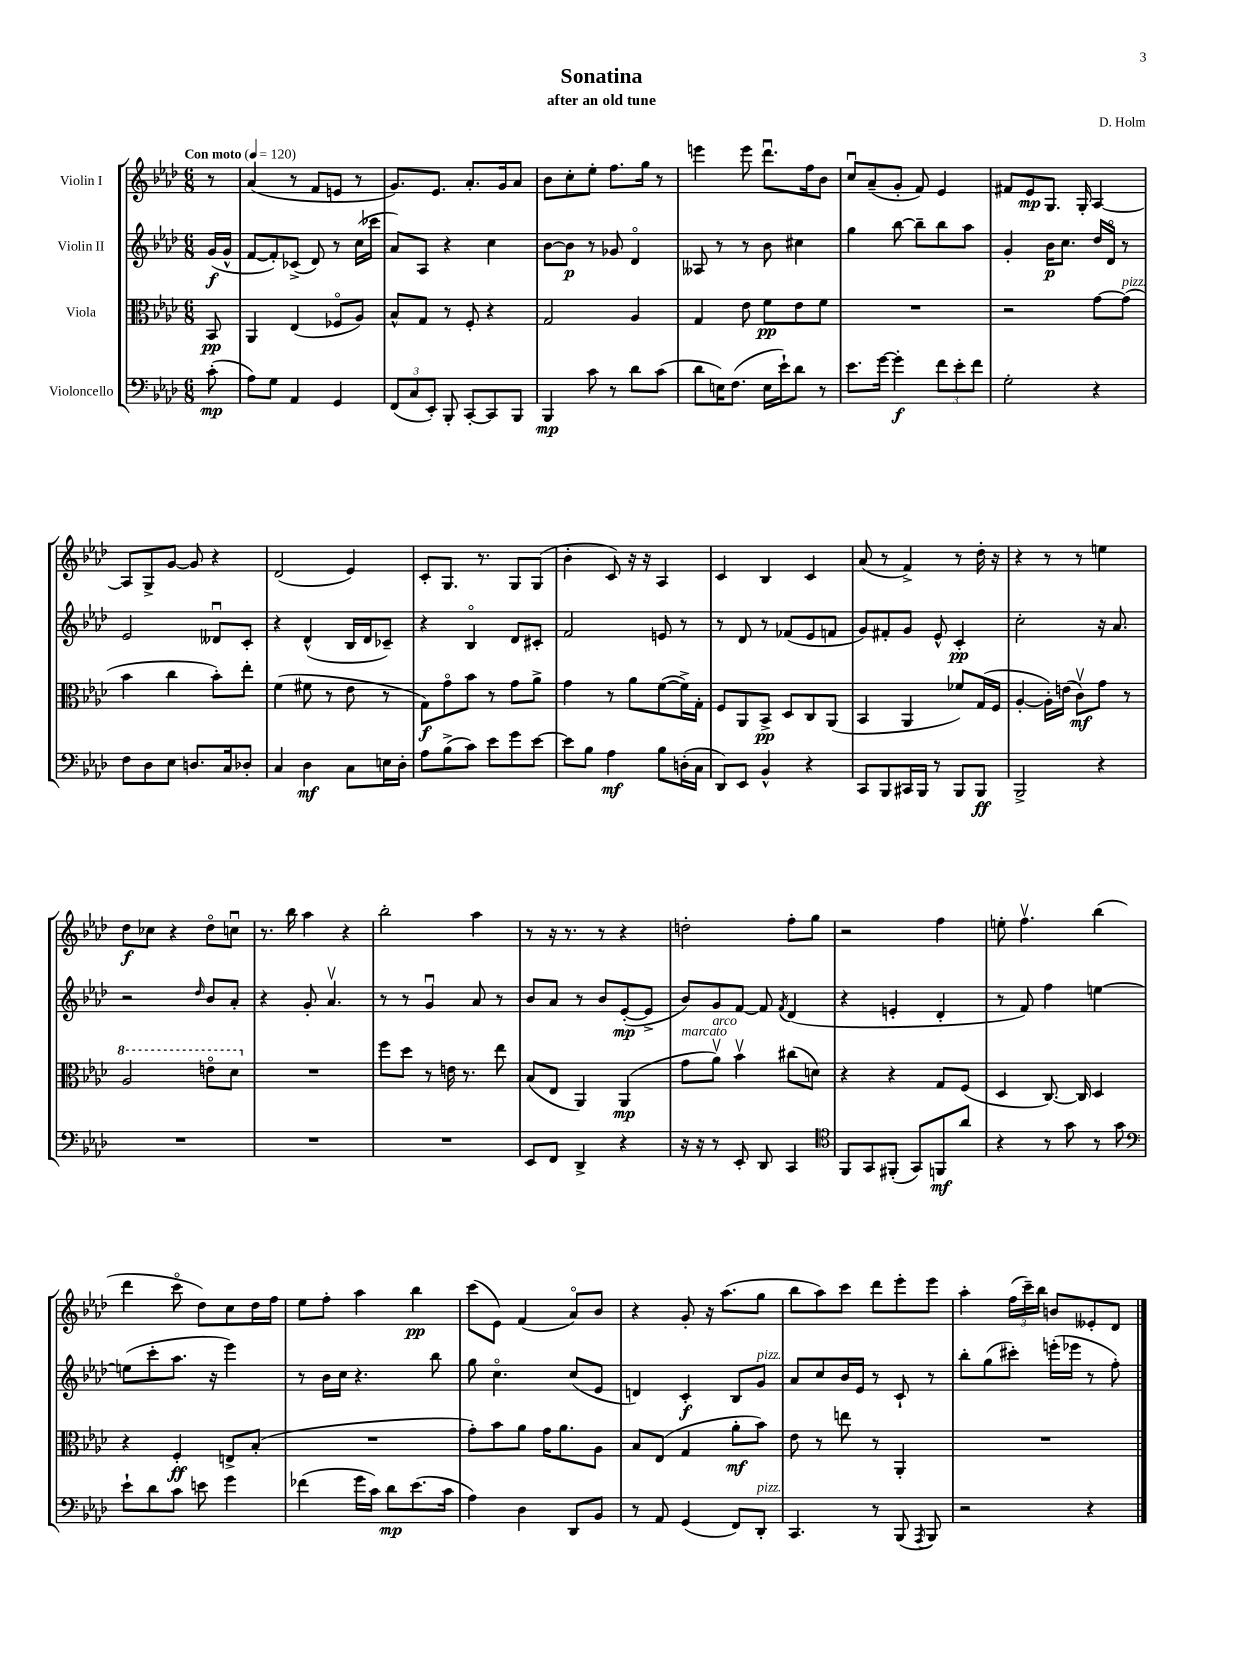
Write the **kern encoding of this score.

**kern	**dynam	**kern	**dynam	**kern	**dynam	**kern	**dynam
*part4	*part4	*part3	*part3	*part2	*part2	*part1	*part1
*staff4	*staff4	*staff3	*staff3	*staff2	*staff2	*staff1	*staff1
*I"Violoncello	*	*I"Viola	*	*I"Violin II	*	*I"Violin I	*
*clefF4	*	*clefC3	*	*clefG2	*	*clefG2	*
*k[b-e-a-d-]	*	*k[b-e-a-d-]	*	*k[b-e-a-d-]	*	*k[b-e-a-d-]	*
*M6/8	*	*M6/8	*	*M6/8	*	*M6/8	*
*MM120	*	*MM120	*	*MM120	*	*MM120	*
=	=	=	=	=	=	=	=
!	!	!	!	!	!	!LO:TX:a:B:t=Con moto	!
(8c'\	mp	8BB-/	pp	(16g/LL	f	8r	.
.	.	.	.	16g^^/JJ	.	.	.
=1	=1	=1	=1	=1	=1	=1	=1
8A-\L)	.	4AA-/	.	[8f/L	.	(4a-/	.
8G\J	.	.	.	8f'/])	.	.	.
4AA-/	.	(4E-/	.	(8c-X^/J	.	8r	.
.	.	.	.	8d-/)	.	8f/L	.
4GG/	.	8F-X/L	.	8r	.	8en/J	.
.	.	8A-/J)	.	(16cc\LL	.	8r	.
.	.	.	.	16ccc-X\JJ	.	.	.
=2	=2	=2	=2	=2	=2	=2	=2
(12FF/L	.	8B-^^/L	.	8a-/L)	.	8.g/L)	.
12C/	.	.	.	.	.	.	.
.	.	8G/J	.	8A-/J	.	.	.
12EE-'/J)	.	.	.	.	.	.	.
.	.	.	.	.	.	8.e-/J	.
8BBB-'/	.	8r	.	4r	.	.	.
[8CC'/L	.	8F'/	.	.	.	8.a-'/L	.
8CC/]	.	4r	.	4cc\	.	.	.
.	.	.	.	.	.	16g/k	.
8BBB-/J	.	.	.	.	.	8a-/J	.
=3	=3	=3	=3	=3	=3	=3	=3
4BBB-/	mp	2G/	.	[8b-\L	.	8b-\L	.
.	.	.	.	8b-\J]	p	8cc'\	.
8c\	.	.	.	8r	.	8ee-'\J	.
8r	.	.	.	8g-X/	.	8.ff\L	.
8d-\L	.	4A-/	.	4d-/	.	.	.
.	.	.	.	.	.	16gg\Jk	.
(8c\J	.	.	.	.	.	8r	.
=4	=4	=4	=4	=4	=4	=4	=4
8d-\L	.	4G/	.	8A--X/	.	4eeen\	.
16En\K)	.	.	.	8r	.	.	.
(8.F\J	.	.	.	.	.	.	.
.	.	8e-\	.	8r	.	8eee\	.
16E\LL	.	8f\L	pp	8b-\	.	8.ddd-u\L	.
16e-`\J)	.	.	.	.	.	.	.
8d-\J	.	8e-\	.	4cc#X\	.	.	.
.	.	.	.	.	.	16ff\k	.
8r	.	8f\J	.	.	.	8b-\J	.
=5	=5	=5	=5	=5	=5	=5	=5
8.e-\L	.	2.r	.	4gg\	.	8ccu/L	.
.	.	.	.	.	.	(8a-~/	.
[16g\Jk	.	.	.	.	.	.	.
4g'\]	f	.	.	[8bb-\	.	8g'/J	.
.	.	.	.	8bb-~\L]	.	8f/)	.
12f\L	.	.	.	8bb-\	.	4e-/	.
12e-'\	.	.	.	.	.	.	.
.	.	.	.	8aa-\J	.	.	.
12f\J	.	.	.	.	.	.	.
=6	=6	=6	=6	=6	=6	=6	=6
2G'\	.	2r	.	4g'/	.	8f#X/L	.
.	.	.	.	.	.	8e-/	mp
.	.	.	.	16b-\KL	p	8.G/J	.
.	.	.	.	8.cc\J	.	.	.
.	.	.	.	.	.	16G'/	.
4r	.	[8g\L	.	16dd-/LL	.	[4A-/	.
.	.	.	.	16d-/JJ	.	.	.
!	!	!LO:TX:a:i:t=pizz.	!	!	!	!	!
.	.	(8g\J]	.	8r	.	.	.
!!LO:LB:g=z
=7	=7	=7	=7	=7	=7	=7	=7
8F\L	.	4b-\	.	2e-/	.	8A-/L]	.
8D-\	.	.	.	.	.	8G^/	.
8E-\J	.	4cc\	.	.	.	[8g/J	.
8.Dn/L	.	.	.	.	.	8g/]	.
.	.	8b-'\L)	.	8d--Xu/L	.	4r	.
16C/k	.	.	.	.	.	.	.
8D-X'/J	.	8ee-'\J	.	8c'/J	.	.	.
=8	=8	=8	=8	=8	=8	=8	=8
4C/	.	(4f\	.	4r	.	(2d-/	.
4D-\	mf	8f#X\	.	(4d-^^/	.	.	.
.	.	8r	.	.	.	.	.
8C\L	.	8e-\	.	16B-/LL	.	4e-/)	.
.	.	.	.	16d-/J	.	.	.
16En\L	.	8r	.	8c-X~/J)	.	.	.
16D-'\JJ	.	.	.	.	.	.	.
=9	=9	=9	=9	=9	=9	=9	=9
8A-\L	.	8G\L)	f	4r	.	8c'/L	.
(8B-^\	.	8g\	.	.	.	8.G/J	.
8c\J)	.	8b-\J	.	4B-/	.	.	.
.	.	.	.	.	.	8.r	.
8e-\L	.	8r	.	.	.	.	.
8g\	.	8g\L	.	8d-/L	.	8G/L	.
[8e-\J	.	8a-^\J	.	8c#X'/J	.	(8G/J	.
=10	=10	=10	=10	=10	=10	=10	=10
8e-\L]	.	4g\	.	2f/	.	4b-'\	.
8B-\J	.	.	.	.	.	.	.
4A-\	mf	8r	.	.	.	8c/)	.
.	.	8a-\L	.	.	.	16r	.
.	.	.	.	.	.	16r	.
8B-\L	.	([8f\	.	8en/	.	4A-/	.
(16Dn'\L	.	16f^\L])	.	8r	.	.	.
16C\JJ	.	16G'\JJ	.	.	.	.	.
=11	=11	=11	=11	=11	=11	=11	=11
8DD-/L)	.	8F/L	.	8r	.	4c/	.
8EE-/J	.	8AA-/	.	8d-/	.	.	.
4BB-^^/	.	8BB-^/J	pp	8r	.	4B-/	.
.	.	8D-/L	.	(8f-X/L	.	.	.
4r	.	8C/	.	8e-/	.	4c/	.
.	.	(8AA-/J	.	8fn/J	.	.	.
=12	=12	=12	=12	=12	=12	=12	=12
8CC/L	.	4BB-/	.	8g/L)	.	(8a-/	.
8BBB-/	.	.	.	8f#X'/	.	8r	.
16CC#X/L	.	4AA-/	.	8g/J	.	4f^/)	.
16BBB-/JJ	.	.	.	.	.	.	.
8r	.	.	.	8e-^^/	.	.	.
8BBB-/L	.	8f-X/L)	.	4c'/	pp	8r	.
8BBB-/J	ff	(16G/L	.	.	.	16dd-'\	.
.	.	16F/JJ	.	.	.	16r	.
=13	=13	=13	=13	=13	=13	=13	=13
2BBB-^/	.	[4A-'/	.	2cc'\	.	4r	.
.	.	16A-'\LL])	.	.	.	8r	.
.	.	(16en\JJ	.	.	.	.	.
.	.	8cv\L)	mf	.	.	8r	.
4r	.	8g\J	.	16r	.	4een\	.
.	.	.	.	8.a-/	.	.	.
.	.	8r	.	.	.	.	.
!!LO:LB:g=z
=14	=14	=14	=14	=14	=14	=14	=14
*	*	*8va	*	*	*	*	*
2.r	.	2a-/	.	2r	.	8dd-\L	f
.	.	.	.	.	.	8cc-X\J	.
.	.	.	.	.	.	4r	.
.	.	.	.	16qqdd-/	.	.	.
.	.	8een\L	.	8b-/L	.	8dd-\L	.
.	.	8dd-\J	.	8a-'/J	.	8ccnu\J	.
=15	=15	=15	=15	=15	=15	=15	=15
*	*	*X8va	*	*	*	*	*
2.r	.	2.r	.	4r	.	8.r	.
.	.	.	.	.	.	16bb-\	.
.	.	.	.	8g'/	.	4aa-\	.
.	.	.	.	4.a-v/	.	.	.
.	.	.	.	.	.	4r	.
=16	=16	=16	=16	=16	=16	=16	=16
2.r	.	8ff\L	.	8r	.	2bb-'\	.
.	.	8dd-\J	.	8r	.	.	.
.	.	8r	.	4gu/	.	.	.
.	.	16en\	.	.	.	.	.
.	.	8.r	.	.	.	.	.
.	.	.	.	8a-/	.	4aa-\	.
.	.	8ee-\	.	8r	.	.	.
=17	=17	=17	=17	=17	=17	=17	=17
8EE-/L	.	(8B-/L	.	8b-/L	.	8r	.
8FF/J	.	8E-/J	.	8a-/J	.	16r	.
.	.	.	.	.	.	8.r	.
4DD-^/	.	4AA-/)	.	8r	.	.	.
.	.	.	.	8b-/L	.	8r	.
4r	.	(4AA-/	mp	([8e-'/	mp	4r	.
.	.	.	.	8e-^/J]	.	.	.
=18	=18	=18	=18	=18	=18	=18	=18
!	!	!LO:TX:a:i:t=marcato	!	!	!	!	!
16r	.	8g\L	.	8b-/L)	.	2ddn'\	.
16r	.	.	.	.	.	.	.
!	!	!LO:TX:a:i:t=arco	!	!	!	!	!
8r	.	8a-v\J)	.	8g/	.	.	.
8EE-'/	.	4b-v\	.	[8f/J	.	.	.
8DD-/	.	.	.	8f/]	.	.	.
.	.	.	.	8qf/	.	.	.
4CC/	.	(8cc#X\L	.	(4d-/	.	8ff'\L	.
.	.	8dn\J)	.	.	.	8gg\J	.
=19	=19	=19	=19	=19	=19	=19	=19
*clefC4	*	*	*	*	*	*	*
8FF/L	.	4r	.	4r	.	2r	.
8GG/	.	.	.	.	.	.	.
(8FF#X'/J	.	4r	.	4en'/	.	.	.
8GG/L)	.	.	.	.	.	.	.
8FFn/	mf	8G/L	.	4d-'/	.	4ff\	.
8a-/J	.	(8F/J	.	.	.	.	.
=20	=20	=20	=20	=20	=20	=20	=20
4r	.	4D-/	.	8r	.	8een'\	.
.	.	.	.	8f/)	.	4.ffv\	.
8r	.	[8.C/)	.	4ff\	.	.	.
8g\	.	.	.	.	.	.	.
.	.	16C/]	.	.	.	.	.
8r	.	4D-/	.	[4een\	.	(4bb-\	.
8g\	.	.	.	.	.	.	.
!!LO:LB:g=z
=21	=21	=21	=21	=21	=21	=21	=21
*clefF4	*	*	*	*	*	*	*
8e-`\L	.	4r	.	(8een\L]	.	4ddd-\	.
8d-\	.	.	.	8ccc'\	.	.	.
8c\J	.	4F'/	ff	8.aa-\J	.	8ccc\	.
8en\	.	.	.	.	.	8dd-\L)	.
.	.	.	.	16r	.	.	.
4g\	.	8En^/L	.	4eee-\)	.	8cc\	.
.	.	(8B-'/J	.	.	.	16dd-\L	.
.	.	.	.	.	.	16ff\JJ	.
=22	=22	=22	=22	=22	=22	=22	=22
(4f-X\	.	2.r	.	8r	.	8ee-\L	.
.	.	.	.	16b-\LL	.	8ff'\J	.
.	.	.	.	16cc\JJ	.	.	.
16g\LL	.	.	.	4.r	.	4aa-\	.
16c\JJ)	.	.	.	.	.	.	.
8d-\L	mp	.	.	.	.	.	.
(8.e-\	.	.	.	.	.	4bb-\	pp
.	.	.	.	8bb-\	.	.	.
16c\Jk	.	.	.	.	.	.	.
=23	=23	=23	=23	=23	=23	=23	=23
4A-\)	.	8g'\L)	.	8gg\	.	(8ccc\L	.
.	.	8b-\	.	4.cc\	.	8e-\J)	.
4D-\	.	8a-\J	.	.	.	(4f/	.
.	.	16g\KL	.	.	.	.	.
.	.	8.a-\	.	.	.	.	.
8DD-/L	.	.	.	(8cc/L	.	8a-/L)	.
8BB-/J	.	8A-\J	.	8e-/J	.	8b-/J	.
=24	=24	=24	=24	=24	=24	=24	=24
8r	.	8B-/L	.	4dn/)	.	4r	.
8AA-/	.	(8E-/J	.	.	.	.	.
(4GG/	.	4G/	.	4c'/	f	8g'/	.
.	.	.	.	.	.	16r	.
.	.	.	.	.	.	(8.aa-\L	.
8FF/L)	.	8a-'\L	mf	8B-/L	.	.	.
!	!	!	!	!LO:TX:a:i:t=pizz.	!	!	!
!LO:TX:a:i:t=pizz.	!	!	!	!	!	!	!
8DD-'/J	.	8b-\J)	.	8g/J	.	8gg\J	.
=25	=25	=25	=25	=25	=25	=25	=25
4.CC/	.	8e-\	.	8a-/L	.	8bb-\L	.
.	.	8r	.	8cc/	.	8aa-\)	.
.	.	8een\	.	16b-/L	.	8ccc\J	.
.	.	.	.	16e-/JJ	.	.	.
8r	.	8r	.	8r	.	8ddd-\L	.
(8BBB-/	.	4AA-'/	.	8c`/	.	8eee-'\	.
8qAAA-/	.	.	.	.	.	.	.
8BBB-/)	.	.	.	8r	.	8eee-\J	.
=26	=26	=26	=26	=26	=26	=26	=26
2r	.	2.r	.	8bb-'\L	.	4aa-'\	.
.	.	.	.	(8gg\	.	.	.
.	.	.	.	8ccc#X'\J)	.	(24ff\LL	.
.	.	.	.	.	.	24ccc~\)	.
.	.	.	.	.	.	24bb-\JJ	.
.	.	.	.	(16eeen'\LL	.	8bn/L	.
.	.	.	.	16eee-X\JJ	.	.	.
4r	.	.	.	8r	.	8e--X'/	.
.	.	.	.	8ff'\)	.	8d-/J	.
==	==	==	==	==	==	==	==
*-	*-	*-	*-	*-	*-	*-	*-
